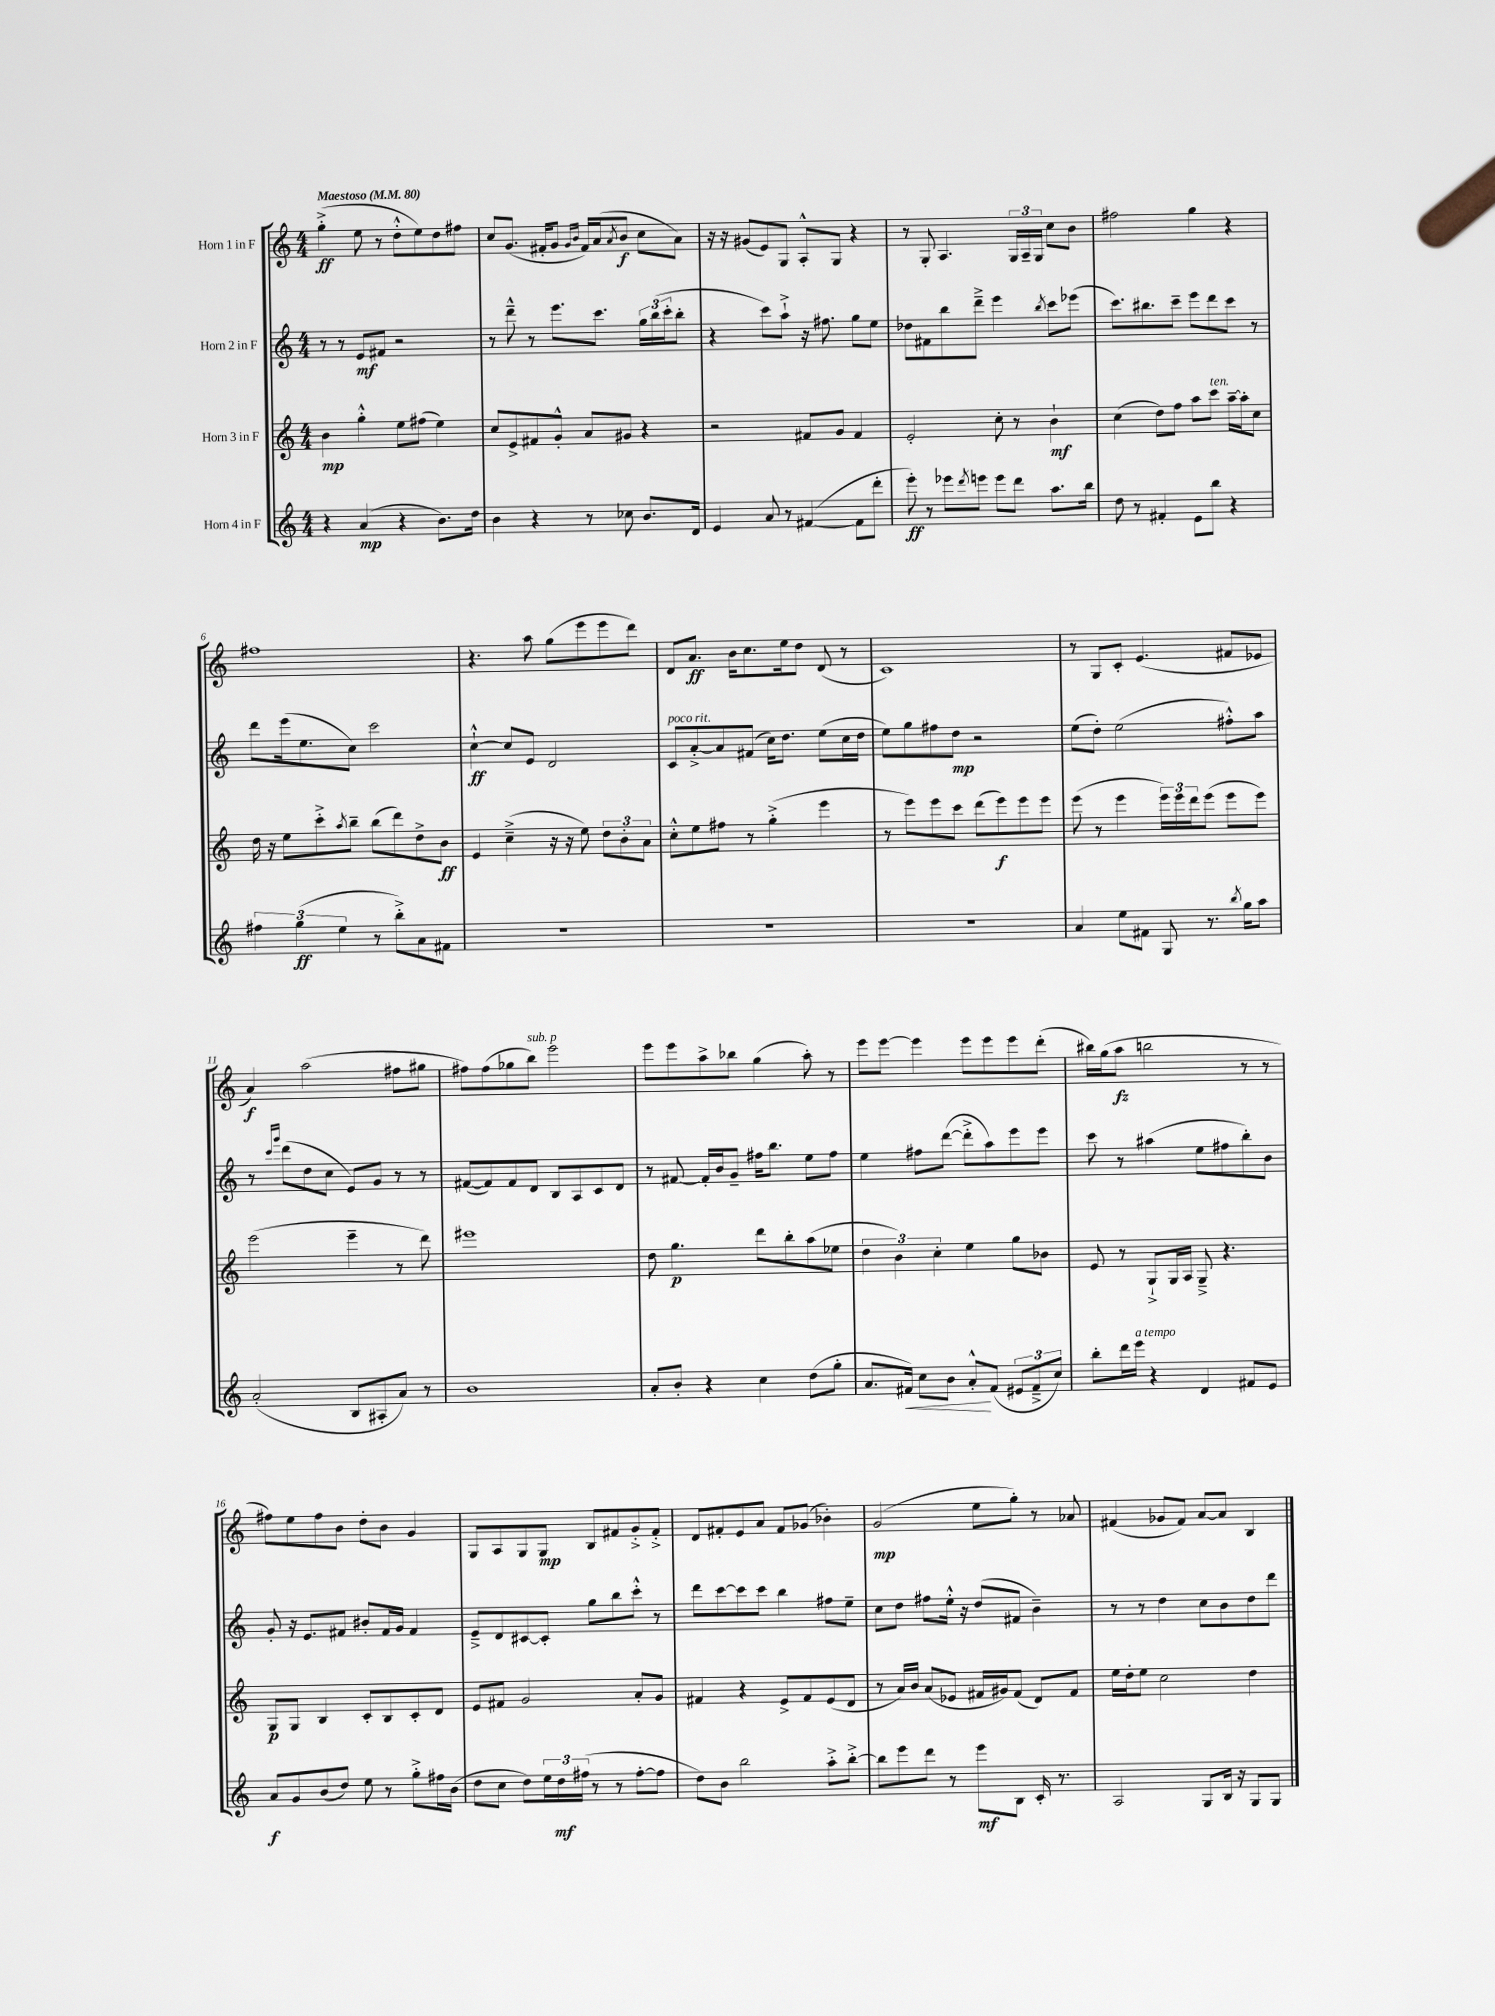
<<
\new StaffGroup <<
\new Staff = "s0" \with { instrumentName = "Horn 1 in F" } {
    \clef treble \key c \major \numericTimeSignature \time 4/4 \tempo "Maestoso" 4 = 80
    g''4-.->\ff( e''8 r8 d''8-.-^ e''8) d''8 fis''8 |
    c''8 g'8.( fis'16-. g'8 \grace { g'16 b'16 } fis'16) a'16( \acciaccatura { a'8 } b'8\f c''8 a'8) |
    r16 r16 gis'8( e'8) g8 a8-.-^ g8 r4 |
    r8 g8-. a4. \tuplet 3/2 { g16 a16-- g16 } c''8 b'8 |
    fis''2 g''4 r4 |
    fis''1 |
    r4. a''8 g''8( e'''8 e'''8 d'''8) |
    d'8 a'8.\ff b'16 c''8. e''16 d''8 d'8( r8 |
    c'1) |
    r8 g8 c'8-. e'4.( fis'8 ees'8 |
    a'4\f) a''2( fis''8 gis''8 |
    fis''8) fis''8( ges''8 b''8^\markup { \italic "sub. p" }) e'''2 |
    e'''8 e'''8 a''8-> bes''8 g''4( a''8-.) r8 |
    e'''8 e'''8~ e'''4 e'''8 e'''8 e'''8 d'''8-.( |
    bis''16) g''16( a''8\fz b''2 r8 r8 |
    fis''8) e''8 fis''8 b'8 d''8-. b'8 g'4 |
    g8 a8 g8 g8\mp b8 fis'8 g'8-.-> fis'8-.-> |
    d'8 fis'8-. e'8 a'8 fis'8 ges'8( bes'4-.) |
    g'2\mp( e''8 g''8-.) r8 aes'8 |
    fis'4( ges'8 fis'8) a'8~ a'8 b4 \bar "|." |
}
\new Staff = "s1" \with { instrumentName = "Horn 2 in F" } {
    \clef treble \key c \major \numericTimeSignature \time 4/4
    r8 r8 e'8\mf fis'8 r2 |
    r8 d'''8---^ r8 e'''8. c'''8. \tuplet 3/2 { g''16 b''16( c'''16-. } b''8-. |
    r4 c'''8) a''8-!-> r16 fis''8. g''8 e''8 |
    des''8 fis'8 b''8 d'''8---> e'''4 \acciaccatura { b''8 } c'''8 ees'''8( |
    c'''8.) bis''8. c'''8-- e'''8 d'''8 c'''8 r8 |
    d'''8 e'''16( e''8. c''8) c'''2 |
    c''4~-!-^\ff c''8 e'8 d'2 |
    c'8^\markup { \italic "poco rit." } a'8~-.-> a'8 fis'8( c''16) d''8. e''8( c''16 d''16 |
    e''8) g''8 fis''8 d''8\mp r2 |
    e''8( d''8-.) e''2( fis''8-.-^) a''8 |
    r8 \grace { c'''16 g'''16 } d'''8( d''8 c''8 e'8) g'8 r8 r8 |
    fis'8~( fis'8) fis'8 d'8 b8 a8 c'8 d'8 |
    r8 fis'8~ fis'16-. b'16 g'8-- fis''16 b''8. e''8 fis''8 |
    e''4 fis''8 d'''8~( d'''8-.-> a''8) e'''8 e'''8 |
    c'''8 r8 ais''4( e''8 fis''8 b''8-.) b'8 |
    g'8-. r16 e'8. fis'8 bis'8-. fis'16 g'16 fis'4 |
    e'8---> d'8 cis'8~ cis'8-. g''8 b''8 c'''8-.-^ r8 |
    d'''8 c'''8~ c'''8 c'''8 b''4 fis''8 e''8-- |
    c''8 d''8 fis''8 e''16-.-^ r16 d''8( fis'8 b'4--) |
    r8 r8 d''4 c''8 b'8 d''8 d'''8 \bar "|." |
}
\new Staff = "s2" \with { instrumentName = "Horn 3 in F" } {
    \clef treble \key c \major \numericTimeSignature \time 4/4
    b'4\mp g''4-.-^ e''8 fis''8( e''4) |
    c''8 e'8-> fis'8 g'8-.-^ a'8 gis'8 r4 |
    r2 fis'8 g'8 fis'4 |
    e'2-. c''8-. r8 b'4-!\mf |
    c''4( d''8) f''8 a''8 c'''8^\markup { \italic "ten." } a''16~-- a''16-. c''8 |
    d''16 r16 e''8 c'''8-.-> \acciaccatura { a''8 } b''8-- b''8( d'''8) d''8-> b'8\ff |
    e'4 c''4--->( r16 r16 e''8) \tuplet 3/2 { d''8 b'8-. a'8 } |
    c''8-.-^ e''8 fis''8 r8 g''4-.->( e'''4 |
    r8 e'''8) e'''8 c'''8 d'''8( e'''8\f) e'''8 e'''8 |
    e'''8( r8 e'''4 \tuplet 3/2 { e'''16) e'''16 d'''16 } e'''8( e'''8 e'''8) |
    e'''2( e'''4-- r8 d'''8) |
    eis'''1 |
    d''8 g''4.\p d'''8 b''8-. a''8( ees''8 |
    \tuplet 3/2 { d''4 b'4) c''4-. } e''4 g''8 bes'8 |
    e'8 r8 g8-!-> g16 a16 g8---> r4. |
    g8\p g8 b4 c'8-. b8 c'8-. d'8 |
    e'8 fis'8 g'2 a'8-. g'8 |
    fis'4 r4 e'8-> fis'8 e'8( d'8 |
    r8 a'16) b'16 a'8( ees'8 fis'16 gis'16) fis'8( d'8) fis'8 |
    e''16 d''16-. e''8 c''2 d''4 \bar "|." |
}
\new Staff = "s3" \with { instrumentName = "Horn 4 in F" } {
    \clef treble \key c \major \numericTimeSignature \time 4/4
    r4 a'4\mp( r4 b'8.) d''16 |
    b'4 r4 r8 ces''8 b'8. d'16 |
    e'4 a'8 r8 fis'4~( fis'8 d'''8-. |
    e'''8-.\ff) r8 ees'''8 \acciaccatura { d'''8 } e'''8 e'''8 d'''8 a''8. b''16 |
    d''8 r8 fis'4-. e'8 b''8 r4 |
    \tuplet 3/2 { fis''4 g''4\ff( e''4 } r8 b''8-.->) a'8 fis'8 |
    R1 |
    R1 |
    R1 |
    a'4 e''8 fis'8 g8 r8. \acciaccatura { b''8 } g''16 a''8 |
    a'2-.( b8 ais8-. a'8) r8 |
    b'1 |
    a'8-. b'8-. r4 c''4 d''8( g''8-. |
    a'8. fis'16\<) c''8 b'8 a'8-.-^\! fis'8( \tuplet 3/2 { eis'8 fis'8---> c''8) } |
    b''8-. d'''16 e'''16^\markup { \italic "a tempo" } r4 d'4 fis'8 e'8 |
    a'8\f g'8 b'8( d''8) e''8 r8 g''8-.-> fis''16 b'16( |
    d''8 c''8 d''8) \tuplet 3/2 { e''16 d''16\mf fis''16( } r8 r8 fis''8~-. fis''8 |
    d''8) b'8 b''2 a''8-.-> b''8~-.-> |
    b''8 e'''8 d'''8 r8 e'''8\mf b8 c'16-. r8. |
    a2 g8 b16 r16 g8 g8 \bar "|." |
}
>>
>>
